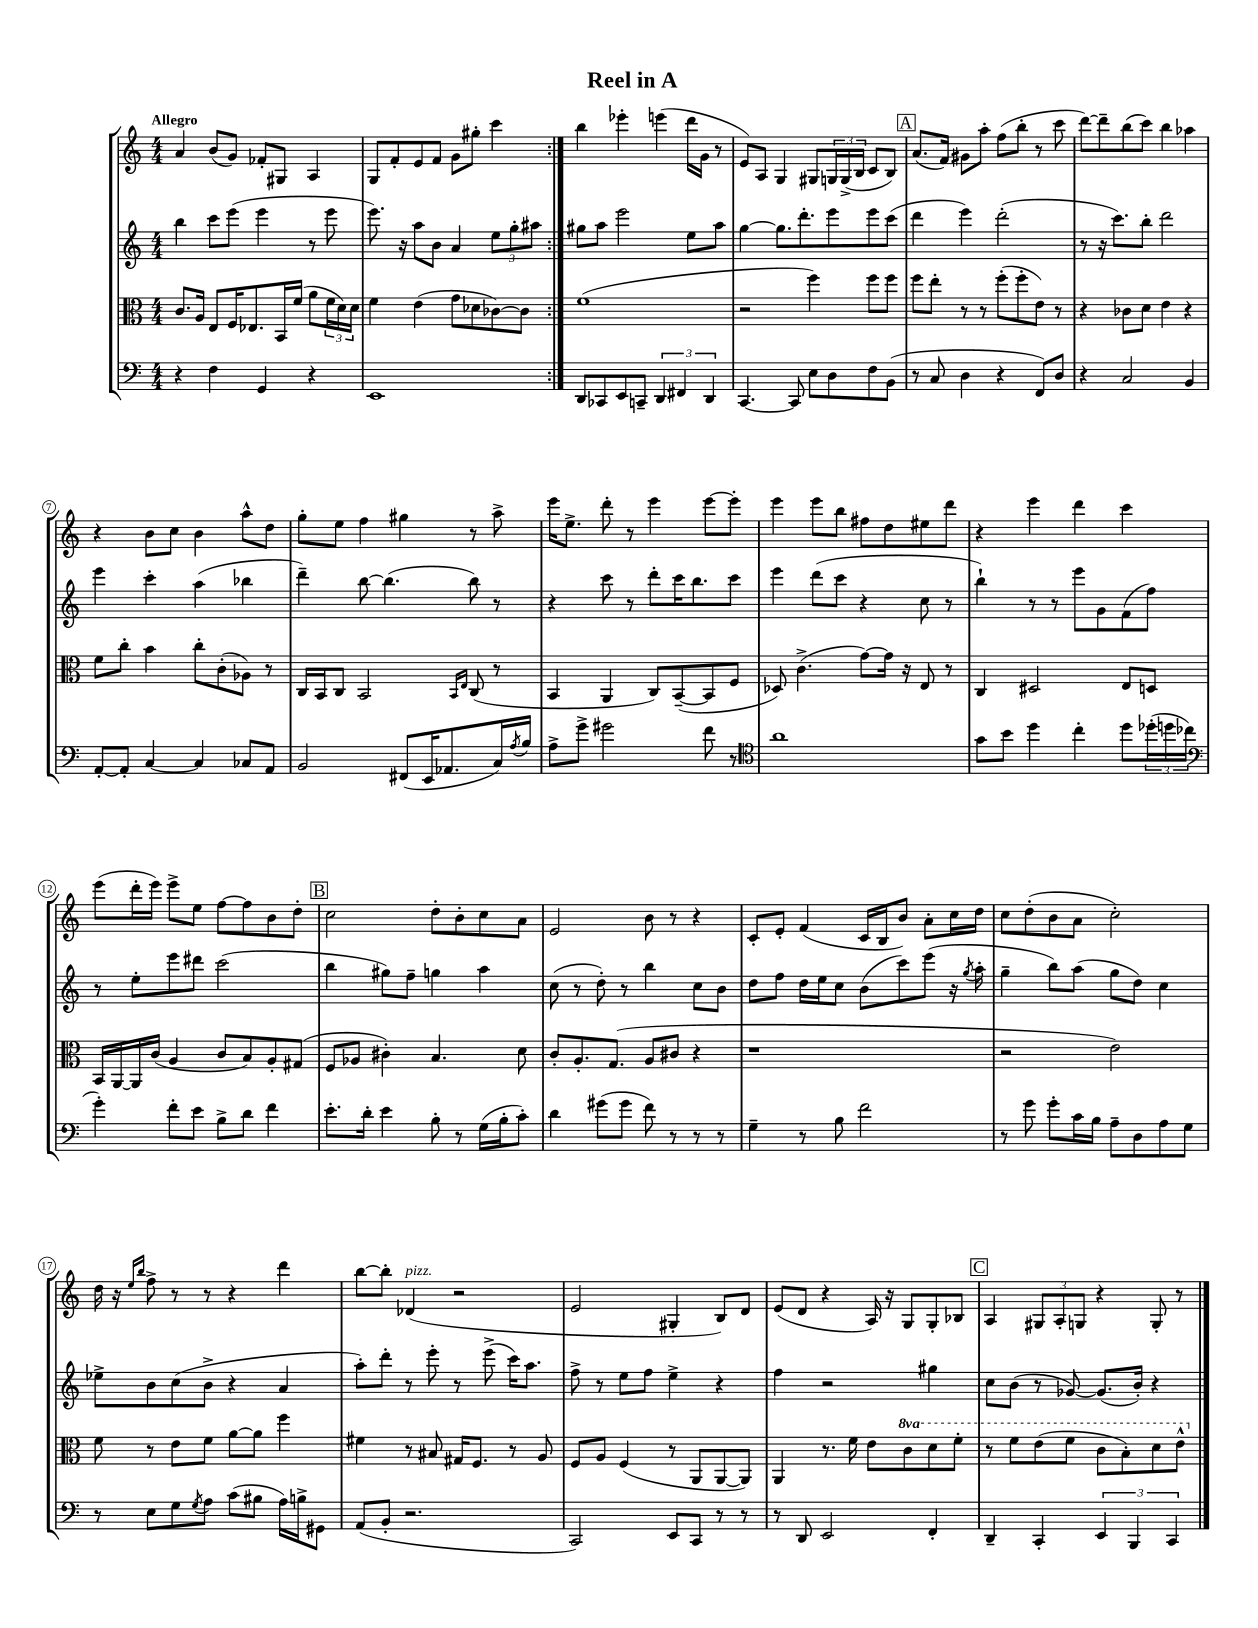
\header { title = "Reel in A" }
<<
\new StaffGroup <<
\new Staff = "s0" {
    \clef treble \key c \major \numericTimeSignature \time 4/4 \tempo "Allegro"
    \repeat volta 2 { a'4 b'8( g'8) fes'8-. gis8 a4 |
    g8 f'8-. e'8 f'8 g'8 gis''8-. c'''4 | }
    b''4 ees'''4-. e'''4( d'''16 g'16 r8 |
    e'8) a8 g4 gis8 \tuplet 3/2 { g16 g16->( b16 } c'8 b8) |
    \mark \markup { \box "A" } a'8.( f'16) gis'8 a''8-. f''8( b''8-. r8 c'''8 |
    d'''8~) d'''8-- b''8( c'''8) b''4 aes''4 |
    r4 b'8 c''8 b'4 a''8-^ d''8 |
    g''8-. e''8 f''4 gis''4 r8 a''8-> |
    e'''16 e''8.-> d'''8-. r8 e'''4 e'''8~ e'''8-. |
    e'''4 e'''8 b''8 fis''8 d''8 eis''8 d'''8 |
    r4 e'''4 d'''4 c'''4 |
    e'''8( d'''16-. e'''16) e'''8-> e''8 f''8~ f''8 b'8 d''8-. |
    \mark \markup { \box "B" } c''2 d''8-. b'8-. c''8 a'8 |
    e'2 b'8 r8 r4 |
    c'8-. e'8-. f'4( c'16 b16 b'8) a'8-. c''16 d''16 |
    c''8 d''8-.( b'8 a'8 c''2-.) |
    d''16 r16 \grace { e''16 b''16 } f''8-> r8 r8 r4 d'''4 |
    b''8~ b''8-. des'4^\markup { \italic "pizz." }( r2 |
    e'2 gis4-. b8) d'8 |
    e'8( d'8 r4 a16) r16 g8 g8-. bes8 |
    \mark \markup { \box "C" } a4 \tuplet 3/2 { gis8 a8-. g8 } r4 g8-. r8 \bar "|." |
}
\new Staff = "s1" {
    \clef treble \key c \major \numericTimeSignature \time 4/4
    \repeat volta 2 { b''4 c'''8 e'''8( e'''4 r8 e'''8 |
    e'''8.) r16 a''8 b'8 a'4 \tuplet 3/2 { e''8 g''8-. ais''8 } | }
    gis''8 a''8 e'''2 e''8 a''8 |
    g''4~ g''8. d'''8.-. e'''8 e'''8 c'''8( |
    \mark \markup { \box "A" } d'''4 e'''4) d'''2-.( |
    r8 r16 c'''8.) b''8-. d'''2 |
    e'''4 c'''4-. a''4( bes''4 |
    d'''4--) b''8~ b''4.( b''8) r8 |
    r4 c'''8 r8 d'''8-. c'''16 b''8. c'''8 |
    e'''4 d'''8( c'''8 r4 c''8 r8 |
    b''4-!) r8 r8 e'''8 g'8 f'8( f''8) |
    r8 e''8-. e'''8 dis'''8 c'''2( |
    \mark \markup { \box "B" } b''4 gis''8) f''8-- g''4 a''4 |
    c''8( r8 d''8-.) r8 b''4 c''8 b'8 |
    d''8 f''8 d''16 e''16 c''8 b'8( c'''8) e'''8( r16 \acciaccatura { g''8 } a''16-. |
    g''4-- b''8) a''8( g''8 d''8) c''4 |
    ees''8-> b'8 c''8( b'8-> r4 a'4 |
    a''8-.) d'''8-. r8 e'''8-. r8 e'''8->( c'''16) a''8. |
    f''8-> r8 e''8 f''8 e''4-> r4 |
    f''4 r2 gis''4 |
    \mark \markup { \box "C" } c''8 b'8( r8 ges'8~) ges'8.( b'16-.) r4 \bar "|." |
}
\new Staff = "s2" {
    \clef alto \key c \major \numericTimeSignature \time 4/4 \set Staff.ottavationMarkups = #ottavation-simple-ordinals
    \repeat volta 2 { c'8. a16 e8 f16 ees8. b,16 f'16( a'8 \tuplet 3/2 { f'16 d'16) d'16 } |
    f'4 e'4( g'8 des'8 ces'8~) ces'8 | }
    f'1( |
    r2 f''4) f''8 f''8 |
    \mark \markup { \box "A" } f''8 e''8-. r8 r8 f''8-.( f''8-. e'8) r8 |
    r4 ces'8 d'8 e'4 r4 |
    f'8 c''8-. b'4 c''8-. c'8-.( aes8) r8 |
    c16 b,16 c8 b,2 \grace { b,16 e16 } c8( r8 |
    b,4 a,4 c8) b,8~--( b,8 f8 |
    des8) c'4.->( g'8~) g'16 r16 e8 r8 |
    c4 dis2 e8 d8 |
    b,16 a,16~ a,16 c'16( a4 c'8 b8) a8-. gis8( |
    \mark \markup { \box "B" } f8 aes8 cis'4-.) b4. d'8 |
    c'8-. a8.-. g8.( a8 cis'8 r4 |
    r1 |
    r2 e'2) |
    f'8 r8 e'8 f'8 a'8~ a'8 f''4 |
    fis'4 r8 bis8 gis16 f8. r8 a8 |
    f8 a8 f4( r8 a,8 a,8~ a,8) |
    a,4 r8. f'16 e'8 \ottava #1 c''8 d''8 f''8-. |
    \mark \markup { \box "C" } r8 f''8 e''8( f''8 c''8 b'8-.) d''8 e''8-^ \ottava #0 \bar "|." |
}
\new Staff = "s3" {
    \clef bass \key c \major \numericTimeSignature \time 4/4
    \repeat volta 2 { r4 f4 g,4 r4 |
    e,1 | }
    d,8 ces,8 e,8 c,8-- \tuplet 3/2 { d,4 fis,4 d,4 } |
    c,4.~ c,8 e8 d8 f8 b,8( |
    \mark \markup { \box "A" } r8 c8 d4 r4 f,8) d8 |
    r4 c2 b,4 |
    a,8~-. a,8-. c4~ c4 ces8 a,8 |
    b,2 fis,8( e,16 aes,8. c16) \acciaccatura { a8 } b16 |
    a8-> g'8-> gis'2 f'8 r8 |
    \clef tenor a'1 |
    g'8 b'8 d''4 c''4-. d''8 \tuplet 3/2 { des''16-.( d''16 ces''16 } |
    \clef bass g'4-.) f'8-. e'8 b8-> d'8 f'4 |
    \mark \markup { \box "B" } e'8.-. d'16-. e'4 b8-. r8 g16( b16-. c'8-.) |
    d'4 gis'8( gis'8 f'8) r8 r8 r8 |
    g4-- r8 b8 f'2 |
    r8 g'8 g'8-. c'16 b16 a8-- d8 a8 g8 |
    r8 e8 g8 \acciaccatura { g8 } a8 c'8( bis8 a16) b16-> gis,8 |
    a,8( b,8-. r2. |
    c,2) e,8 c,8 r8 r8 |
    r8 d,8 e,2 f,4-. |
    \mark \markup { \box "C" } d,4-- c,4-. \tuplet 3/2 { e,4 b,,4 c,4 } \bar "|." |
}
>>
>>
\layout { \context { \Score \override BarNumber.stencil = #(make-stencil-circler 0.1 0.3 ly:text-interface::print) } }
